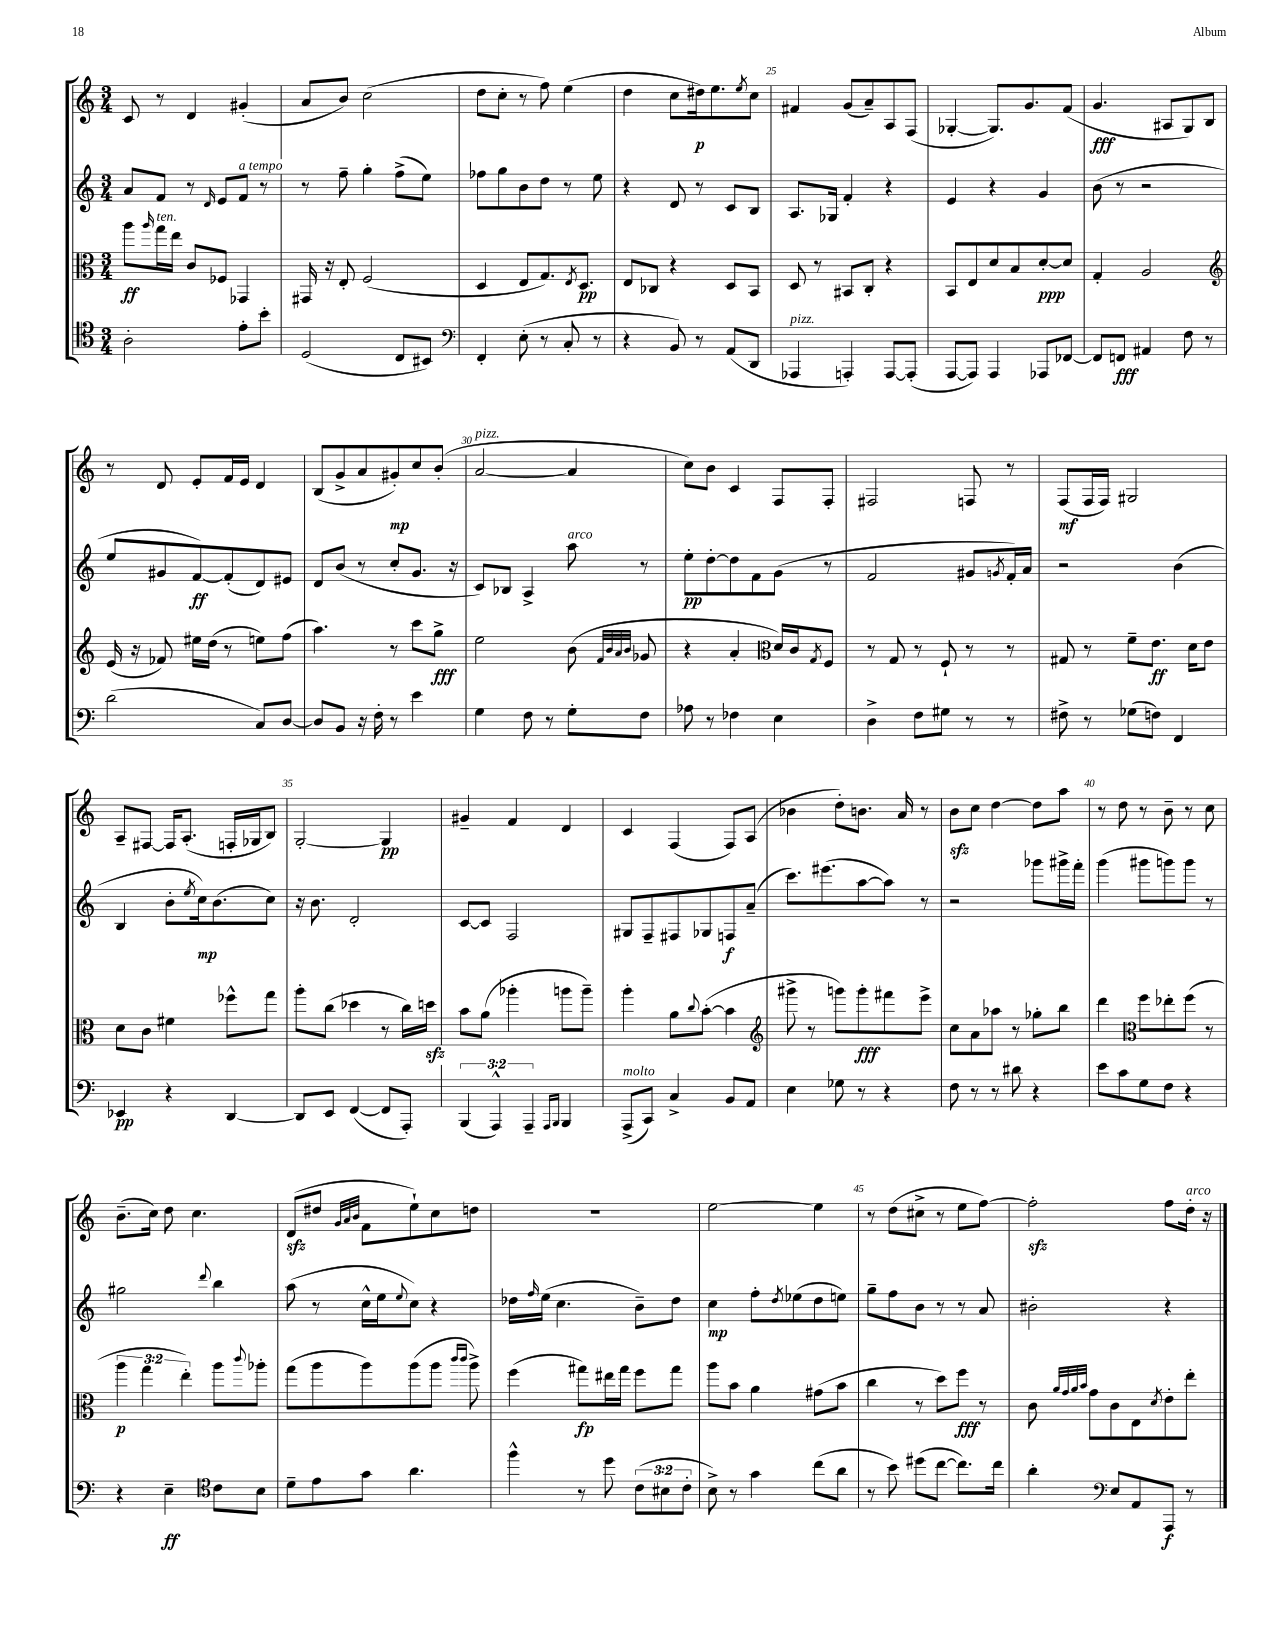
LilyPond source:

<<
\new StaffGroup <<
\new Staff = "s0" {
    \clef treble \key c \major \numericTimeSignature \time 3/4
    c'8 r8 d'4 gis'4-.( |
    a'8 b'8) c''2( |
    d''8 c''8-. r8 f''8) e''4( |
    d''4 c''8 dis''16\p) e''8. \acciaccatura { e''8 } c''8 |
    fis'4 g'8( a'8--) a8 f8( |
    ges4~-. ges8.) g'8. f'8( |
    g'4.\fff ais8 g8) b8 |
    r8 d'8 e'8-. f'16 e'16 d'4 |
    b8( g'8-> a'8 gis'8-.\mp) c''8 b'8-.( |
    a'2~^\markup { \italic "pizz." } a'4 |
    c''8) b'8 c'4 f8 f8-. |
    fis2 f8 r8 |
    f8\mf( f16 f16) gis2 |
    a8-- fis8~ fis16 a8.-.( f16-. ges16 b8) |
    g2~-. g4\pp |
    gis'4-- f'4 d'4 |
    c'4 f4( f8) a8( |
    bes'4 d''8-.) b'8. a'16 r8 |
    b'8\sfz c''8 d''4~ d''8 a''8 |
    r8 d''8 r8 b'8-- r8 c''8 |
    b'8.--( c''16) d''8 c''4. |
    d'8\sfz( dis''8 \grace { g'32 a'32 b'32 } f'8 e''8-!) c''8 d''8 |
    R2. |
    e''2~ e''4 |
    r8 d''8( cis''8-> r8 e''8 f''8~) |
    f''2-.\sfz f''8 d''16-.^\markup { \italic "arco" } r16 \bar "|." |
}
\new Staff = "s1" {
    \clef treble \key c \major \numericTimeSignature \time 3/4
    a'8 f'8 r8 \grace { d'16 } e'8 f'8^\markup { \italic "a tempo" } r8 |
    r8 f''8-- g''4-. f''8->( e''8) |
    fes''8 g''8 b'8 d''8 r8 e''8 |
    r4 d'8 r8 c'8 b8 |
    a8. ges16 f'4-. r4 |
    e'4 r4 g'4 |
    b'8( r8 r2 |
    e''8 gis'8 f'8~\ff) f'8-.( d'8) eis'8 |
    d'8 b'8( r8 c''8-. g'8. r16 |
    c'8) bes8 a4-> a''8^\markup { \italic "arco" } r8 |
    e''8-.\pp d''8~-. d''8 f'8 g'8( r8 |
    f'2 gis'8 \acciaccatura { g'8 } f'16-.) a'16 |
    r2 b'4( |
    b4 b'8-. \acciaccatura { e''8 } c''16\mp) b'8.( c''8) |
    r16 b'8. d'2-. |
    c'8~ c'8 f2 |
    gis8 f8-- fis8 ges8 f8\f a'8--( |
    c'''8.) eis'''8.( a''8~ a''8) r8 |
    r2 ges'''8 gis'''16-> f'''16-. |
    g'''4( gis'''8 g'''8) g'''8 r8 |
    gis''2 \appoggiatura { d'''8 } b''4 |
    a''8( r8 c''16-^ e''16 \appoggiatura { e''8 } c''8) r4 |
    des''16 \grace { f''16 } e''16( c''4. b'8--) des''8 |
    c''4\mp f''8-. \acciaccatura { d''8 } ees''8( d''8 e''8) |
    g''8-- f''8 b'8 r8 r8 a'8 |
    bis'2-. r4 \bar "|." |
}
\new Staff = "s2" {
    \clef alto \key c \major \numericTimeSignature \time 3/4 \override Staff.TupletNumber.text = #tuplet-number::calc-fraction-text
    a''8\ff \grace { a''16 } g''16^\markup { \italic "ten." } e''16 c'8 fes8 ges,4 |
    gis,16 r16 e8-. f2( |
    d4 e8 g8.) \acciaccatura { e8 } d8.\pp |
    e8 ces8 r4 d8 b,8 |
    d8 r8 bis,8 c8-. r4 |
    b,8 e8 d'8 b8 d'8~-.\ppp d'8 |
    g4-. a2 |
    \clef treble e'16( r16 fes'8) eis''16 d''16( r8 e''8) f''8( |
    a''4.) r8 c'''8 g''8->\fff |
    e''2 b'8( \grace { f'32 b'32 a'32 b'32 } ges'8 |
    r4 a'4-. \clef alto d'16) c'16 \acciaccatura { g8 } f8 |
    r8 g8 r8 f8-! r8 r8 |
    gis8 r8 f'8-- e'8.\ff d'16 e'8 |
    d'8 c'8 fis'4 fes''8-^ g''8 |
    a''8-. c''8( des''4 r8 c''16) d''16\sfz |
    b'8 a'8( aes''4-. a''8 a''8--) |
    a''4-. a'8 \appoggiatura { c''8 } b'8~-.( b'4 |
    \clef treble gis'''8-> r8 g'''8) g'''8-.\fff fis'''8 e'''8-> |
    c''8 a'8 aes''8 r8 ges''8-. b''8 |
    d'''4 \clef alto f''8 ees''8-. f''8( r8 |
    \tuplet 3/2 { a''4\p g''4 e''4-.) } a''8 \appoggiatura { c'''8 } aes''8-. |
    g''8( a''8 a''8) a''8( a''8 \grace { c'''16 c'''16 } a''8->) |
    f''4( gis''8\fp) eis''16 gis''16 f''8 gis''8 |
    a''8 b'8 a'4 gis'8( b'8 |
    c''4 r8 d''8) f''8\fff r8 |
    c'8 \grace { a'32 g'32 a'32 b'32 } g'8 c'8 e8 \acciaccatura { d'8 } e'8-. e''8-. \bar "|." |
}
\new Staff = "s3" {
    \clef tenor \key c \major \numericTimeSignature \time 3/4 \override Staff.TupletNumber.text = #tuplet-number::calc-fraction-text
    a2-. e'8-. b'8-. |
    d2( c8 bis,8) |
    \clef bass f,4-. e8-.( r8 c8-. r8 |
    r4 b,8) r8 a,8( d,8 |
    aes,,4^\markup { \italic "pizz." } a,,4-.) a,,8~ a,,8-.( |
    a,,8~ a,,8) a,,4 aes,,8 fes,8~ |
    fes,8 f,8\fff ais,4 f8 r8 |
    d'2( c8) d8~ |
    d8 b,8 r16 f16-. r8 e'4 |
    g4 f8 r8 g8-. f8 |
    aes8 r8 fes4 e4 |
    d4-> f8 gis8 r8 r8 |
    fis8-> r8 ges8( f8) f,4 |
    ees,4\pp r4 d,4~ |
    d,8 e,8 f,4~( f,8 a,,8-.) |
    \tuplet 3/2 { b,,4( a,,4-^) a,,4-- } \grace { a,,16 b,,16 } b,,4 |
    a,,8->^\markup { \italic "molto" }( c,8) c4-> b,8 a,8 |
    e4 ges8 r8 r4 |
    f8 r8 r8 dis'8 r4 |
    e'8 c'8 g8 f8 r4 |
    r4 e4--\ff \clef tenor c'8 b8 |
    d'8-- e'8 g'8 a'4. |
    f''4-^ r8 d''8 \tuplet 3/2 { c'8( bis8 c'8-. } |
    b8->) r8 g'4 c''8( a'8 |
    r8 b'8) dis''8( c''8~ c''8.) c''16 |
    a'4-. \clef bass e8 a,8 a,,8\f r8 \bar "|." |
}
>>
>>
\layout { \context { \Score currentBarNumber = #21 \override BarNumber.break-visibility = ##(#f #t #t) barNumberVisibility = #(every-nth-bar-number-visible 5) } }
